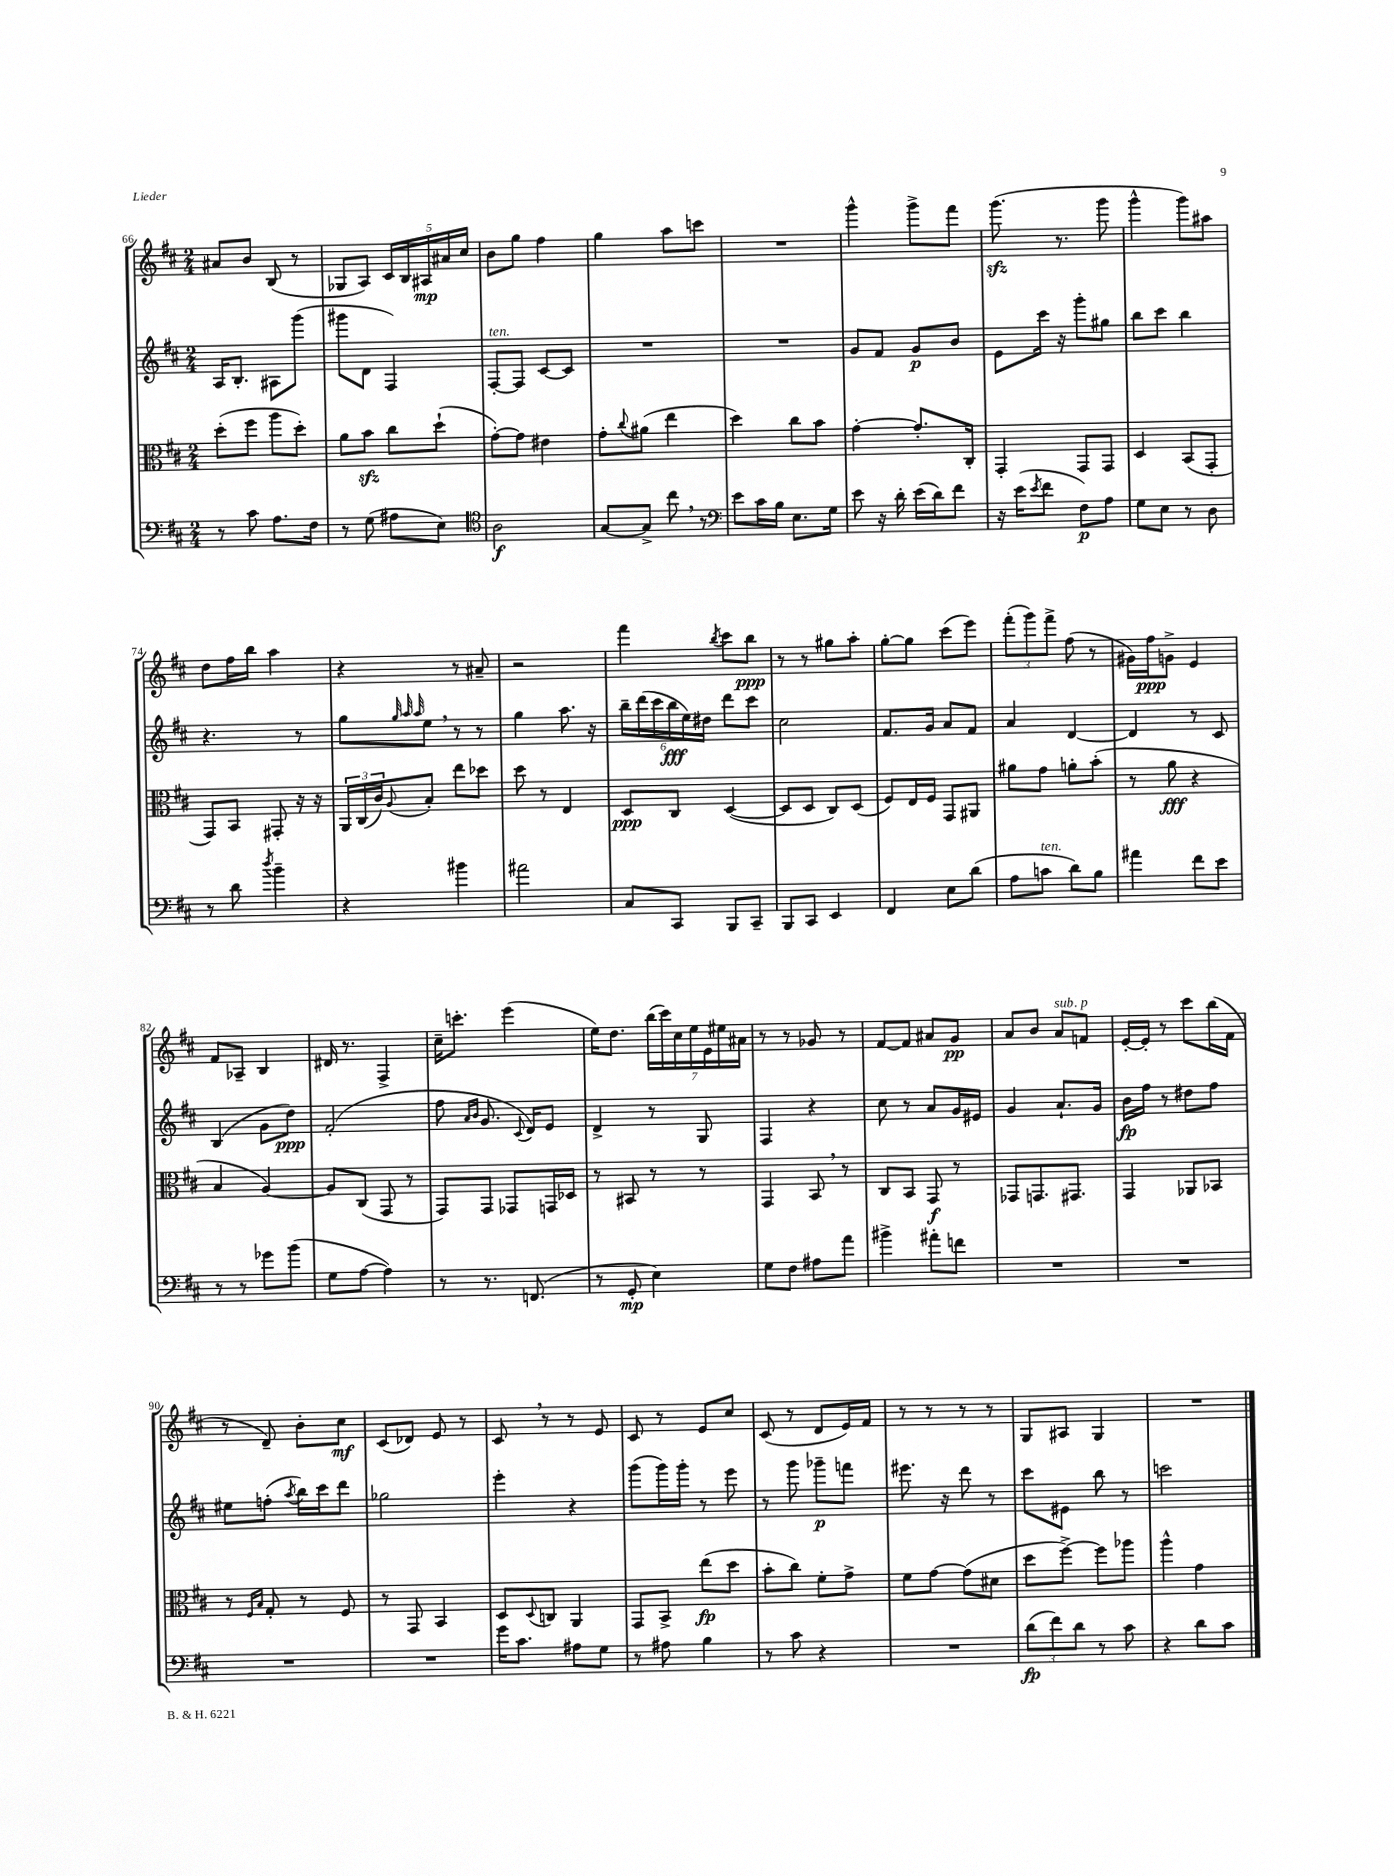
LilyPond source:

<<
\new StaffGroup <<
\new Staff = "s0" {
    \clef treble \key d \major \numericTimeSignature \time 2/4
    ais'8 b'8 b8( r8 |
    ges8 a8) \tuplet 5/4 { cis'16 b16 ais16\mp ais'16 cis''16 } |
    b'8 g''8 fis''4 |
    g''4 a''8 c'''8 |
    R2 |
    g'''4-^ g'''8-> fis'''8 |
    g'''8.\sfz( r8. g'''8 |
    g'''4-^ g'''8) ais''8 |
    d''8 fis''16 b''16 a''4 |
    r4 r8 ais'8-- |
    r2 |
    fis'''4 \acciaccatura { b''8 } cis'''8 b''8\ppp |
    r8 r8 gis''8 a''8-. |
    g''8~-. g''8 cis'''8( e'''8) |
    \tuplet 3/2 { fis'''8-.( g'''8) fis'''8-> } fis''8( r8 |
    gis'16) fis''16\ppp g'8-> e'4 |
    fis'8 aes8-- b4 |
    dis'16 r8. fis4-> |
    cis''16-- c'''8.-. e'''4( |
    e''16) d''8. \tuplet 7/4 { b''16( cis'''16) cis''16 e''16 e'16 eis''16 ais'16 } |
    r8 r8 ges'8 r8 |
    fis'8~ fis'8 ais'8 g'8\pp |
    a'8 b'8 a'8^\markup { \italic "sub. p" } f'8 |
    e'16~-. e'16-. r8 cis'''8 b''16( fis'16 |
    r8 d'8--) b'8-. cis''8\mf |
    cis'8( des'8) e'8 r8 |
    cis'8 \breathe r8 r8 e'8 |
    cis'8 r8 e'8 cis''8 |
    cis'8( r8 d'8 e'16) fis'16 |
    r8 r8 r8 r8 |
    g8 ais8 g4 |
    R2 \bar "|." |
}
\new Staff = "s1" {
    \clef treble \key d \major \numericTimeSignature \time 2/4
    a16 b8.-. ais8 g'''8( |
    gis'''8 d'8 fis4) |
    fis8~-.^\markup { \italic "ten." } fis8 cis'8~ cis'8 |
    R2 |
    R2 |
    g'8 fis'8 g'8\p b'8 |
    e'8 cis'''16 r16 g'''8-. gis''8 |
    b''8 cis'''8 b''4 |
    r4. r8 |
    g''8 \grace { g''32 a''32 a''32 } e''8 \breathe r8 r8 |
    g''4 a''8. r16 |
    \tuplet 6/4 { b''16-- d'''16( cis'''16 b''16\fff e''16) dis''16 } d'''8 cis'''8 |
    cis''2 |
    fis'8. g'16 a'8 fis'8 |
    a'4 d'4~ |
    d'4 r8 cis'8 |
    b4( g'8 d''8\ppp) |
    fis'2-.( |
    fis''8 \grace { a'16 b'16 } g'8. \appoggiatura { cis'8 } d'16) e'8 |
    d'4-> r8 g8 |
    fis4 r4 |
    cis''8 r8 a'8 g'16 eis'16 |
    g'4 a'8.-! g'16 |
    b'16\fp fis''16 r8 dis''8 fis''8 |
    eis''8 f''8-.( \acciaccatura { a''8 } b''16) cis'''16 d'''8 |
    ges''2 |
    e'''4-. r4 |
    g'''8( g'''16) g'''16-. r8 e'''8 |
    r8 g'''8 ges'''8--\p f'''8 |
    eis'''8. r16 d'''8 r8 |
    cis'''8 eis'8 b''8 r8 |
    c'''2 \bar "|." |
}
\new Staff = "s2" {
    \clef alto \key d \major \numericTimeSignature \time 2/4
    d''8-.( fis''8 a''8 d''8-.) |
    a'8 b'8\sfz cis''8 d''8-!( |
    g'8~-.) g'8 eis'4 |
    g'8-. \appoggiatura { cis''8 } ais'8( e''4 |
    d''4) cis''8 b'8 |
    g'4~-. g'8.-. cis16-. |
    g,4-. g,8 g,8 |
    d4 b,8( g,8-. |
    g,8) b,8 gis,8-. r16 r16 |
    \tuplet 3/2 { a,16 cis16( cis'16) } \appoggiatura { a8 } b8-. e''8 des''8 |
    d''8 r8 e4 |
    d8\ppp cis8 d4~( |
    d8 d8 cis8) d8( |
    fis8) e16 fis16 g,8 ais,8 |
    ais'8 g'8 a'8-. b'8-.( |
    r8 a'8\fff r4 |
    b4 a4~) |
    a8 cis8( g,8 r8 |
    g,8) g,8 ges,8 g,16 des16 |
    r8 bis,8 r8 r8 |
    g,4 b,8 \breathe r8 |
    cis8 b,8 g,8\f r8 |
    ges,8 g,8. gis,8. |
    g,4 aes,8 bes,8 |
    r8 \grace { fis16 b16 } g8-. r8 fis8 |
    r8 g,8 b,4 |
    d8 \appoggiatura { d8 } c8 a,4 |
    g,8 b,8-> e''8\fp( d''8 |
    b'8-. cis''8) fis'8-. g'8-> |
    fis'8 g'8~ g'8( dis'8 |
    d''8 fis''8~->) fis''8 aes''8 |
    a''4-^ g'4 \bar "|." |
}
\new Staff = "s3" {
    \clef bass \key d \major \numericTimeSignature \time 2/4
    r8 cis'8 a8. fis16 |
    r8 g8( ais8 e8) |
    \clef tenor a2\f |
    g8~ g8-> cis''8 \breathe r8 |
    \clef bass e'8 cis'16 b16 e8. g16 |
    e'8 r16 d'16-. e'16( d'16) fis'8 |
    r16 e'16( \acciaccatura { e'8 } fis'8 fis8\p) a8 |
    g8 e8 r8 d8 |
    r8 d'8 \acciaccatura { d''8 } b'4-- |
    r4 bis'4 |
    ais'2 |
    cis8 cis,8 b,,8 cis,8-- |
    b,,8 cis,8 e,4 |
    fis,4 e8 d'8( |
    a8 c'8^\markup { \italic "ten." } d'8) b8 |
    ais'4 fis'8 e'8 |
    r8 r8 ges'8 b'8( |
    g8 a8~ a4) |
    r8 r8. f,8.( |
    r8 g,8-.\mp e4) |
    g8 fis8 ais8 a'8 |
    bis'4-> ais'8-. f'8 |
    R2 |
    R2 |
    R2 |
    R2 |
    g'16 cis'8. ais8 g8 |
    r8 ais8 b4 |
    r8 cis'8 r4 |
    R2 |
    \tuplet 3/2 { d'8\fp( fis'8) d'8 } r8 cis'8 |
    r4 d'8 cis'8 \bar "|." |
}
>>
>>
\layout { \context { \Score currentBarNumber = #66 } }
